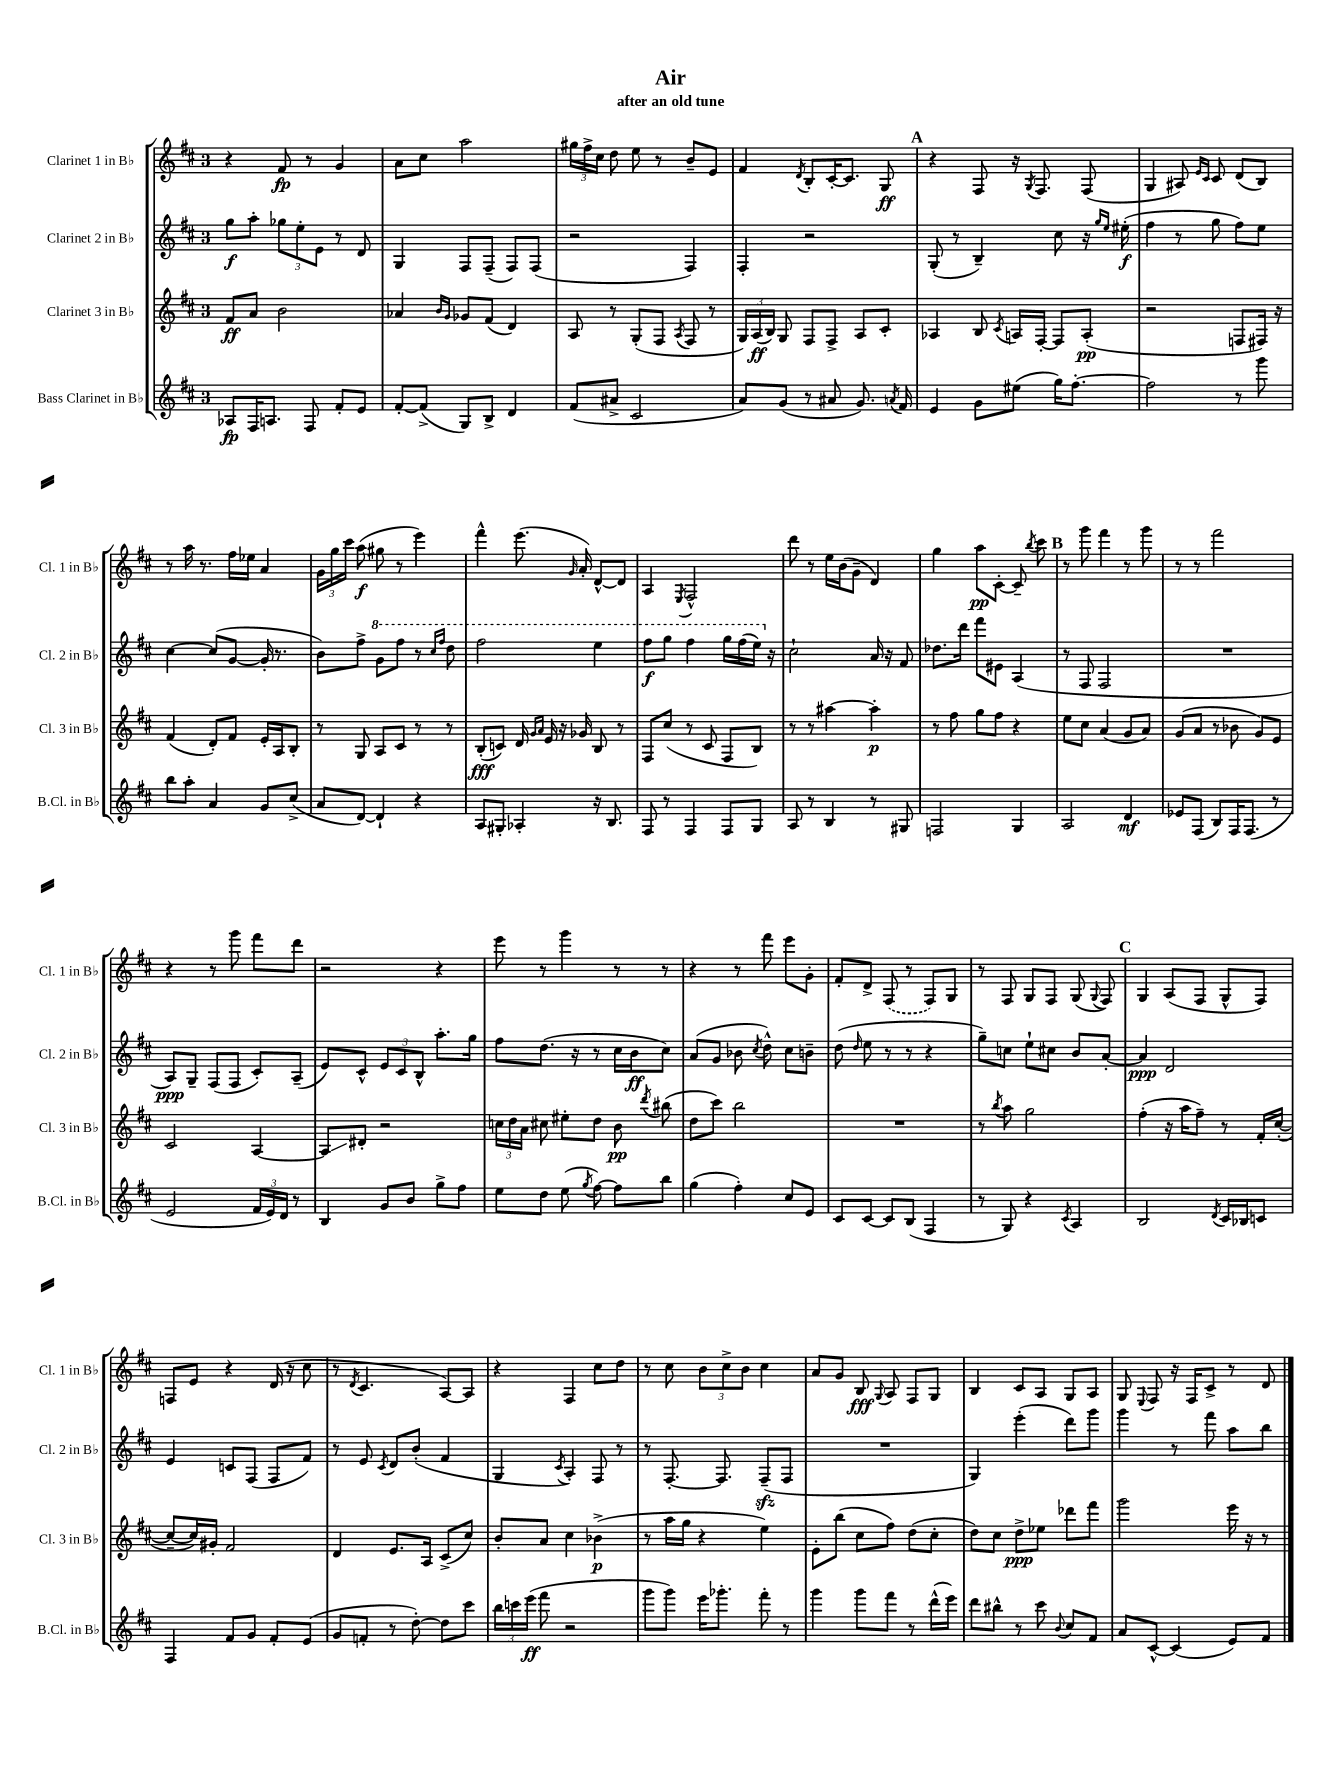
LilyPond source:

\header { title = "Air" subtitle = "after an old tune" }
<<
\new StaffGroup <<
\new Staff = "s0" \with { instrumentName = "Clarinet 1 in Bb" shortInstrumentName = "Cl. 1 in Bb" } {
    \clef treble \key d \major \once \override Staff.TimeSignature.style = #'single-digit \time 3/4
    \autoBeamOff r4 fis'8\fp r8 g'4 |
    a'8[ cis''8] a''2 |
    \tuplet 3/2 { gis''16[ fis''16-> cis''16] } d''8 e''8 r8 b'8[-- e'8] |
    fis'4 \acciaccatura { d'8 } b8[-. cis'16~-. cis'8.] g8\ff |
    \mark \markup { \bold "A" } r4 fis8 r16 \acciaccatura { g8 } fis8. fis8( |
    g4 ais8) \grace { e'16[ cis'16] } cis'8 d'8[( b8]) |
    r8 a''16 r8. fis''16[ ees''16] a'4 |
    \tuplet 3/2 { g'16[ g''16 cis'''16] } a''8\f( gis''8 r8 e'''4) |
    fis'''4-^ e'''8.( \grace { g'16 } a'16-.) d'8[~-^ d'8] |
    a4 \acciaccatura { e8 } fis2-^ |
    d'''8 r8 e''16[ b'16( g'8]-- d'4) |
    g''4 a''8[\pp cis'8]~-. cis'8-- \acciaccatura { b''8 } cis'''8 |
    \mark \markup { \bold "B" } r8 g'''8 fis'''4 r8 g'''8 |
    r8 r8 fis'''2 |
    r4 r8 g'''8 fis'''8[ d'''8] |
    r2 r4 |
    e'''8 r8 g'''4 r8 r8 |
    r4 r8 fis'''8 e'''8[ g'8]-. |
    fis'8[-. d'8]-> \once \slurDashed fis8( r8 fis8[) g8] |
    r8 fis8 g8[ fis8] g8( \appoggiatura { g8 } fis8) |
    \mark \markup { \bold "C" } g4 a8[( fis8] g8[-^ fis8]) |
    f8[ e'8] r4 d'16( r16 cis''8 |
    r8 \acciaccatura { d'8 } cis'4. a8[~) a8] |
    r4 fis4 cis''8[ d''8] |
    r8 cis''8 \tuplet 3/2 { b'8[ cis''8-> b'8] } cis''4 |
    a'8[ g'8] b8\fff \appoggiatura { g8 } a8 fis8[ g8] |
    b4 cis'8[ a8] g8[ a8] |
    g8 \appoggiatura { e8 } fis8 r16 fis16[ cis'8]-> r8 d'8 \bar "|." |
}
\new Staff = "s1" \with { instrumentName = "Clarinet 2 in Bb" shortInstrumentName = "Cl. 2 in Bb" } {
    \clef treble \key d \major \once \override Staff.TimeSignature.style = #'single-digit \time 3/4
    \autoBeamOff g''8[\f a''8]-. \tuplet 3/2 { ges''8[ e''8-. e'8] } r8 d'8 |
    g4 fis8[ fis8]--( fis8[) fis8]( |
    r2 fis4) |
    fis4-. r2 |
    \mark \markup { \bold "A" } g8-.( r8 b4--) cis''8 r16 \grace { g''16[ e''16] } eis''16-.\f( |
    fis''4 r8 g''8 fis''8[) e''8] |
    cis''4~ cis''8[( g'8]~ g'16-. r8. |
    b'8[) fis''8]-> \ottava #1 g''8[ fis'''8] r8 \grace { cis'''16[ fis'''16] } d'''8 |
    fis'''2 e'''4 |
    fis'''8[\f g'''8] fis'''4 g'''16[ fis'''16( e'''16]) \ottava #0 r16 |
    cis''2-! a'16 r16 fis'8 |
    des''8.[ d'''16] fis'''8[ eis'8] a4( |
    \mark \markup { \bold "B" } r8 fis8 fis2 |
    R2. |
    a8[\ppp) g8]-- fis8[( fis8] cis'8[-.) a8]--( |
    e'8[) cis'8]-^ \tuplet 3/2 { e'8[ cis'8 b8]-^ } a''8.[-. g''16] |
    fis''8[ d''8.]( r16 r8 cis''16[ b'16\ff cis''8]) |
    a'8[( g'8] bes'8 \acciaccatura { cis''8 } d''8-^) cis''8[ b'8]-- |
    d''8( \grace { d''16 } e''8 r8 r8 r4 |
    g''8[--) c''8] e''8[-! cis''8] b'8[ a'8]~-. |
    \mark \markup { \bold "C" } a'4\ppp d'2 |
    e'4 c'8[ fis8]( fis8[ fis'8]) |
    r8 e'8 \acciaccatura { cis'8 } d'8[ b'8]-.( fis'4 |
    g4 \acciaccatura { cis'8 } a4-.) fis8 r8 |
    r8 fis8.~-. fis8. fis8[--\sfz( fis8] |
    R2. |
    g4) e'''4-.( d'''8[) g'''8] |
    g'''4 r8 fis'''8 a''8[ b''8] \bar "|." |
}
\new Staff = "s2" \with { instrumentName = "Clarinet 3 in Bb" shortInstrumentName = "Cl. 3 in Bb" } {
    \clef treble \key d \major \once \override Staff.TimeSignature.style = #'single-digit \time 3/4
    \autoBeamOff fis'8[\ff a'8] b'2 |
    aes'4 \grace { b'16[ g'16] } ges'8[ fis'8]( d'4) |
    a8 r8 g8[-.( fis8] \acciaccatura { a8 } fis8 r8 |
    \tuplet 3/2 { g16[) a16\ff( b16]) } g8 fis8[ fis8]-> a8[ cis'8]-. |
    \mark \markup { \bold "A" } aes4 b8 \acciaccatura { cis'8 } a16[ fis16]~-. fis8[ a8]-.\pp( |
    r2 f8[ fis16]) r16 |
    fis'4( d'8[-.) fis'8] e'16[-. a16 b8]-. |
    r8 g8 a8[ cis'8] r8 r8 |
    b8[-.\fff( c'8]) d'16 \grace { g'16[ a'16] } e'16 r16 ges'16 b8 r8 |
    fis8[ cis''8]( r8 cis'8 fis8[ b8]) |
    r8 r8 ais''4~ ais''4-.\p |
    r8 fis''8 g''8[ fis''8] r4 |
    \mark \markup { \bold "B" } e''8[ cis''8] a'4( g'8[ a'8]) |
    g'8[( a'8] r8 bes'8 g'8[) e'8] |
    cis'2 a4~ |
    a8[\glissando dis'8]-. r2 |
    \tuplet 3/2 { c''16[ d''16 a'16] } cis''8 eis''8[-. d''8] b'8\pp \acciaccatura { d'''8 } bis''8( |
    d''8[ cis'''8]) b''2 |
    R2. |
    r8 \acciaccatura { b''8 } a''8 g''2 |
    \mark \markup { \bold "C" } fis''4-.( r16 a''16[ fis''8]--) r8 fis'16[-. cis''16]~-.( |
    cis''8[~-- cis''16) gis'16]-. fis'2 |
    d'4 e'8.[ a16] cis'8[->( cis''8]) |
    b'8[-. a'8] cis''4 bes'4->\p( |
    r8 a''16[ g''16] r4 e''4) |
    e'8[-. b''8]( cis''8[ fis''8]) d''8[( cis''8]-. |
    d''8[) cis''8] d''8[->\ppp ees''8] des'''8[ fis'''8] |
    g'''2 e'''16 r16 r8 \bar "|." |
}
\new Staff = "s3" \with { instrumentName = "Bass Clarinet in Bb" shortInstrumentName = "B.Cl. in Bb" } {
    \clef treble \key d \major \once \override Staff.TimeSignature.style = #'single-digit \time 3/4
    \autoBeamOff aes8[\fp fis16 a8.] fis8 fis'8[-. e'8] |
    fis'8[~-. fis'8]->( g8[) b8]-> d'4 |
    fis'8[( ais'8]-> cis'2 |
    a'8[) g'8]( r8 ais'8 g'8.) \acciaccatura { a'8 } fis'16 |
    \mark \markup { \bold "A" } e'4 g'8[ eis''8]( g''16[) fis''8.]~-. |
    fis''2 r8 g'''8 |
    b''8[ a''8]-. a'4 g'8[ cis''8]->( |
    a'8[ d'8]~) d'4-! r4 |
    a8[ gis8]-. aes4-. r16 b8. |
    fis8 r8 fis4 fis8[ g8] |
    a8 r8 b4 r8 gis8 |
    f2 g4 |
    \mark \markup { \bold "B" } a2 d'4\mf |
    ees'8[ fis8]( b8[) fis16 fis8.]( r8 |
    e'2 \tuplet 3/2 { fis'16[ e'16) d'16] } r8 |
    b4 g'8[ b'8] g''8[-> fis''8] |
    e''8[ d''8] e''8( \acciaccatura { g''8 } fis''8~) fis''8[ b''8] |
    g''4( fis''4-.) cis''8[ e'8] |
    cis'8[ cis'8]~ cis'8[ b8]( fis4 |
    r8 g8) r4 \acciaccatura { cis'8 } a4 |
    \mark \markup { \bold "C" } b2 \acciaccatura { d'8 } cis'16[ bes16 c'8] |
    fis4 fis'8[ g'8] fis'8[-. e'8]( |
    g'8[ f'8]-. r8 d''8~-.) d''8[ cis'''8] |
    \tuplet 3/2 { b''16[ c'''16 e'''16]\ff( } fis'''8 r2 |
    g'''8[ g'''8]) e'''16[ ges'''8.]-. fis'''8-. r8 |
    g'''4 g'''8[ fis'''8] r8 d'''16[-^( e'''16]) |
    d'''8[ bis''8]-^ r8 cis'''8 \appoggiatura { b'8 } cis''8[ fis'8] |
    a'8[ cis'8]~-^ cis'4( e'8[) fis'8] \bar "|." |
}
>>
>>
\layout { \context { \Score \remove "Bar_number_engraver" } }
